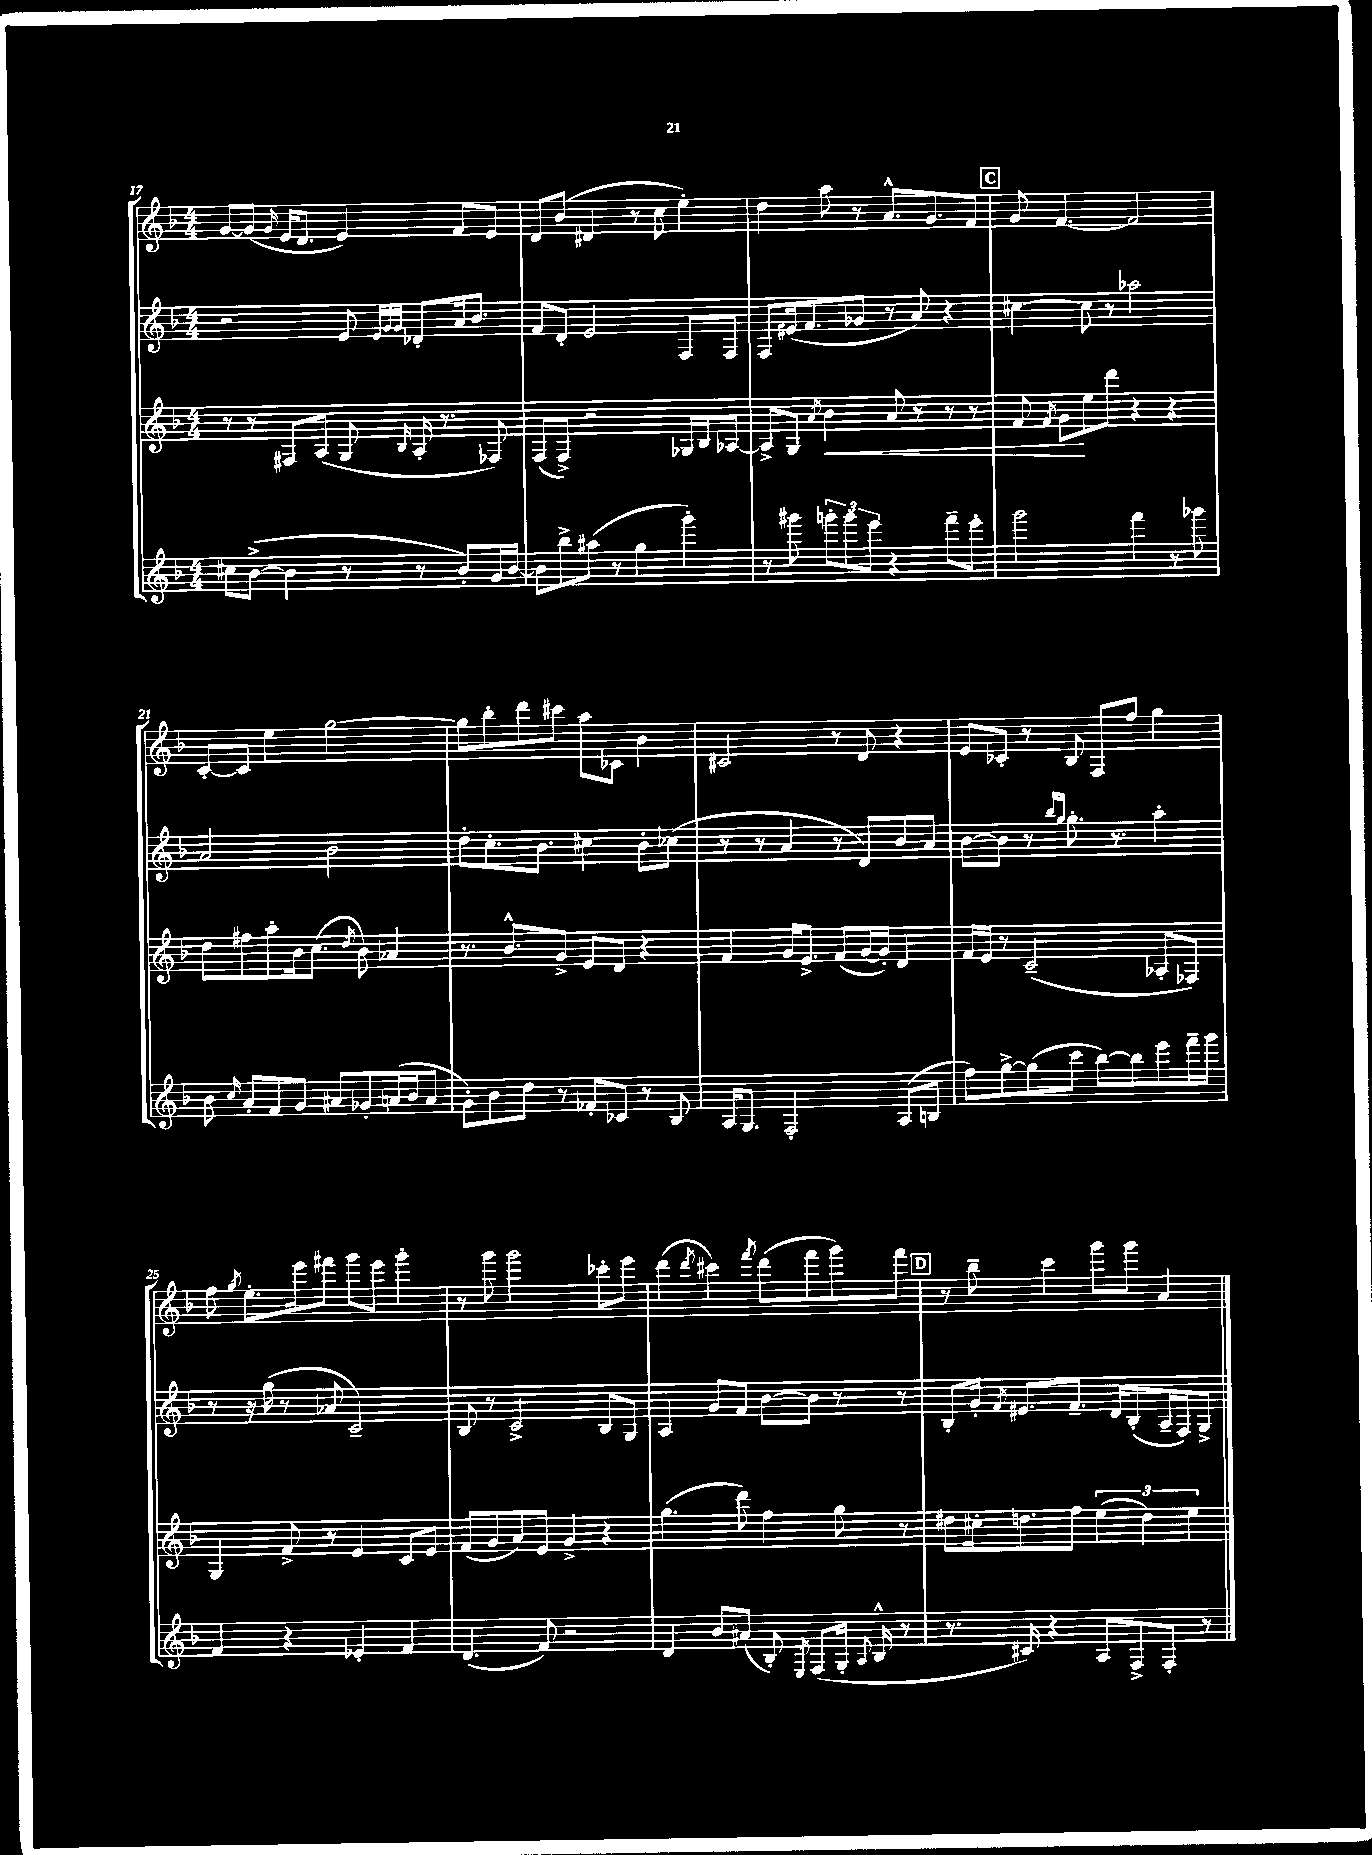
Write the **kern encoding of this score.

**kern	**kern	**kern	**kern
*staff4	*staff3	*staff2	*staff1
*clefG2	*clefG2	*clefG2	*clefG2
*k[b-]	*k[b-]	*k[b-]	*k[b-]
*M4/4	*M4/4	*M4/4	*M4/4
8cc#	8r	2r	[8g
([8b-^	8r	.	(8g]
.	.	.	16qqg
4b-]	8F#	.	16e
.	.	.	8.d
.	(8A	.	.
8r	8G	8e	4e)
.	.	32qqe	.
.	.	32qqg	.
.	16qqB-	32qqg	.
8r	16A'	8d-'	.
.	8.r	.	.
8b-')	.	16a	8f
.	.	8.b-	.
16g	8F-)	.	8e
[16b-	.	.	.
=	=	=	=
8b-]	(8F	8f	8d
8bb-^	8F^)	8d'	(8b-
(8aa#	2r	2e	4d#
8r	.	.	.
4gg	.	.	8r
.	.	.	8cc
4ggg')	16G-	8F	4ee')
.	16B-	.	.
.	[8A-	8F	.
=	=	=	=
8r	8A-^]	8F	4dd
8ggg#	8G	(16e#	.
.	.	8.f	.
.	8qa	.	.
12ggg'	4b-	.	8aa
12ggg	.	.	.
.	.	8g-	8r
12eee	.	.	.
4r	8a	8r	8.a^^
.	8r	8a)	.
.	.	.	8.g
8fff~	8r	4r	.
8eee'	8r	.	8f
=	=	=	=
2ggg	8f	[4cc#	8g
.	8qf	.	.
.	8g	.	[4.f
.	8ee	8cc#]	.
.	8ddd	8r	.
4fff	4r	2aa-	2f]
8r	4r	.	.
8ggg-	.	.	.
=	=	=	=
8b-	8dd	2a	[8c'
16qqcc	.	.	.
8a'	8ff#	.	8c]
8f	8aa'	.	4ee
8g	16b-	.	.
.	(8.cc	.	.
8a#	.	2b-	[2gg
.	8qdd	.	.
8g-'	8b-)	.	.
(16a	4a-	.	.
16b-	.	.	.
8a	.	.	.
=	=	=	=
8g')	8.r	8dd'	8gg]
8b-	.	8.cc'	8bb-'
.	8.b-^^	.	.
8dd	.	.	8ddd
.	.	8.b-	.
8r	8g^	.	8ccc#
8f-'	8e	4cc#	8aa
8c-	8d	.	8c-
8r	4r	8b-'	4b-
8B-	.	(8cc-	.
=	=	=	=
16A	4f	8r	2c#
8.G	.	.	.
.	.	8r	.
2F'	16g	4a	.
.	8.e^	.	.
.	(8f	8r	8r
.	[16g	8d)	8d
.	16g'])	.	.
(8A	4d	8b-	4r
8B	.	8a	.
=	=	=	=
8ff)	16f	[8b-	8e
.	16e	.	.
[8gg^	8r	8b-]	8c-'
(8gg]	(2c~	8r	8r
.	.	16qqbb-	.
.	.	16qqgg	.
8ccc	.	8.gg'	8B-
[8bb-)	.	.	8F
.	.	8.r	.
8bb-]	.	.	8ff
8eee	8A-'	4aa'	4gg
16fff~	8F-)	.	.
16ggg	.	.	.
=	=	=	=
4f	4G	8r	8ff
.	.	.	8qgg
.	.	16r	8.ee'
.	.	(16gg	.
4r	8f^	8r	.
.	.	.	16eee
.	8r	8a-	8fff#
4e-'	4e	2c~)	8ggg
.	.	.	8eee
4f	8c	.	4ggg'
.	8e	.	.
=	=	=	=
(4.d	(8f	8B-	8r
.	8g	8r	8ggg
.	8a)	2c^	2ggg
8f)	8e	.	.
2r	4g^	.	.
.	4r	8B-	8ccc-'
.	.	8G	8eee
=	=	=	=
4d	(4.gg	4A	(4ddd
.	.	.	8qddd
8b-	.	8g	4ccc#)
(8a#	8ddd)	8f	.
.	.	.	8qfff
8B-')	4ff	[8b-	(8ddd
8qE	.	.	.
(8F	.	8b-]	8fff
16G'	8gg	8r	8ggg)
8qqA	.	.	.
16B-^^	.	.	.
8r	8r	8r	8fff
=	=	=	=
8.r	8dd#	8B-'	8r
.	16cc#'	16g'	8bb-~
.	.	8qf	.
16c#)	8.dd	8.e#	.
4r	.	.	4ccc
.	8ff	8.f~	.
8A	(6ee	.	8ggg
.	.	16d	.
8F^	.	(8B-'	8ggg
.	6dd)	.	.
8F'	.	16A~	4a
.	.	16F)	.
.	6ee	.	.
8r	.	8G^	.
==	==	==	==
*-	*-	*-	*-
